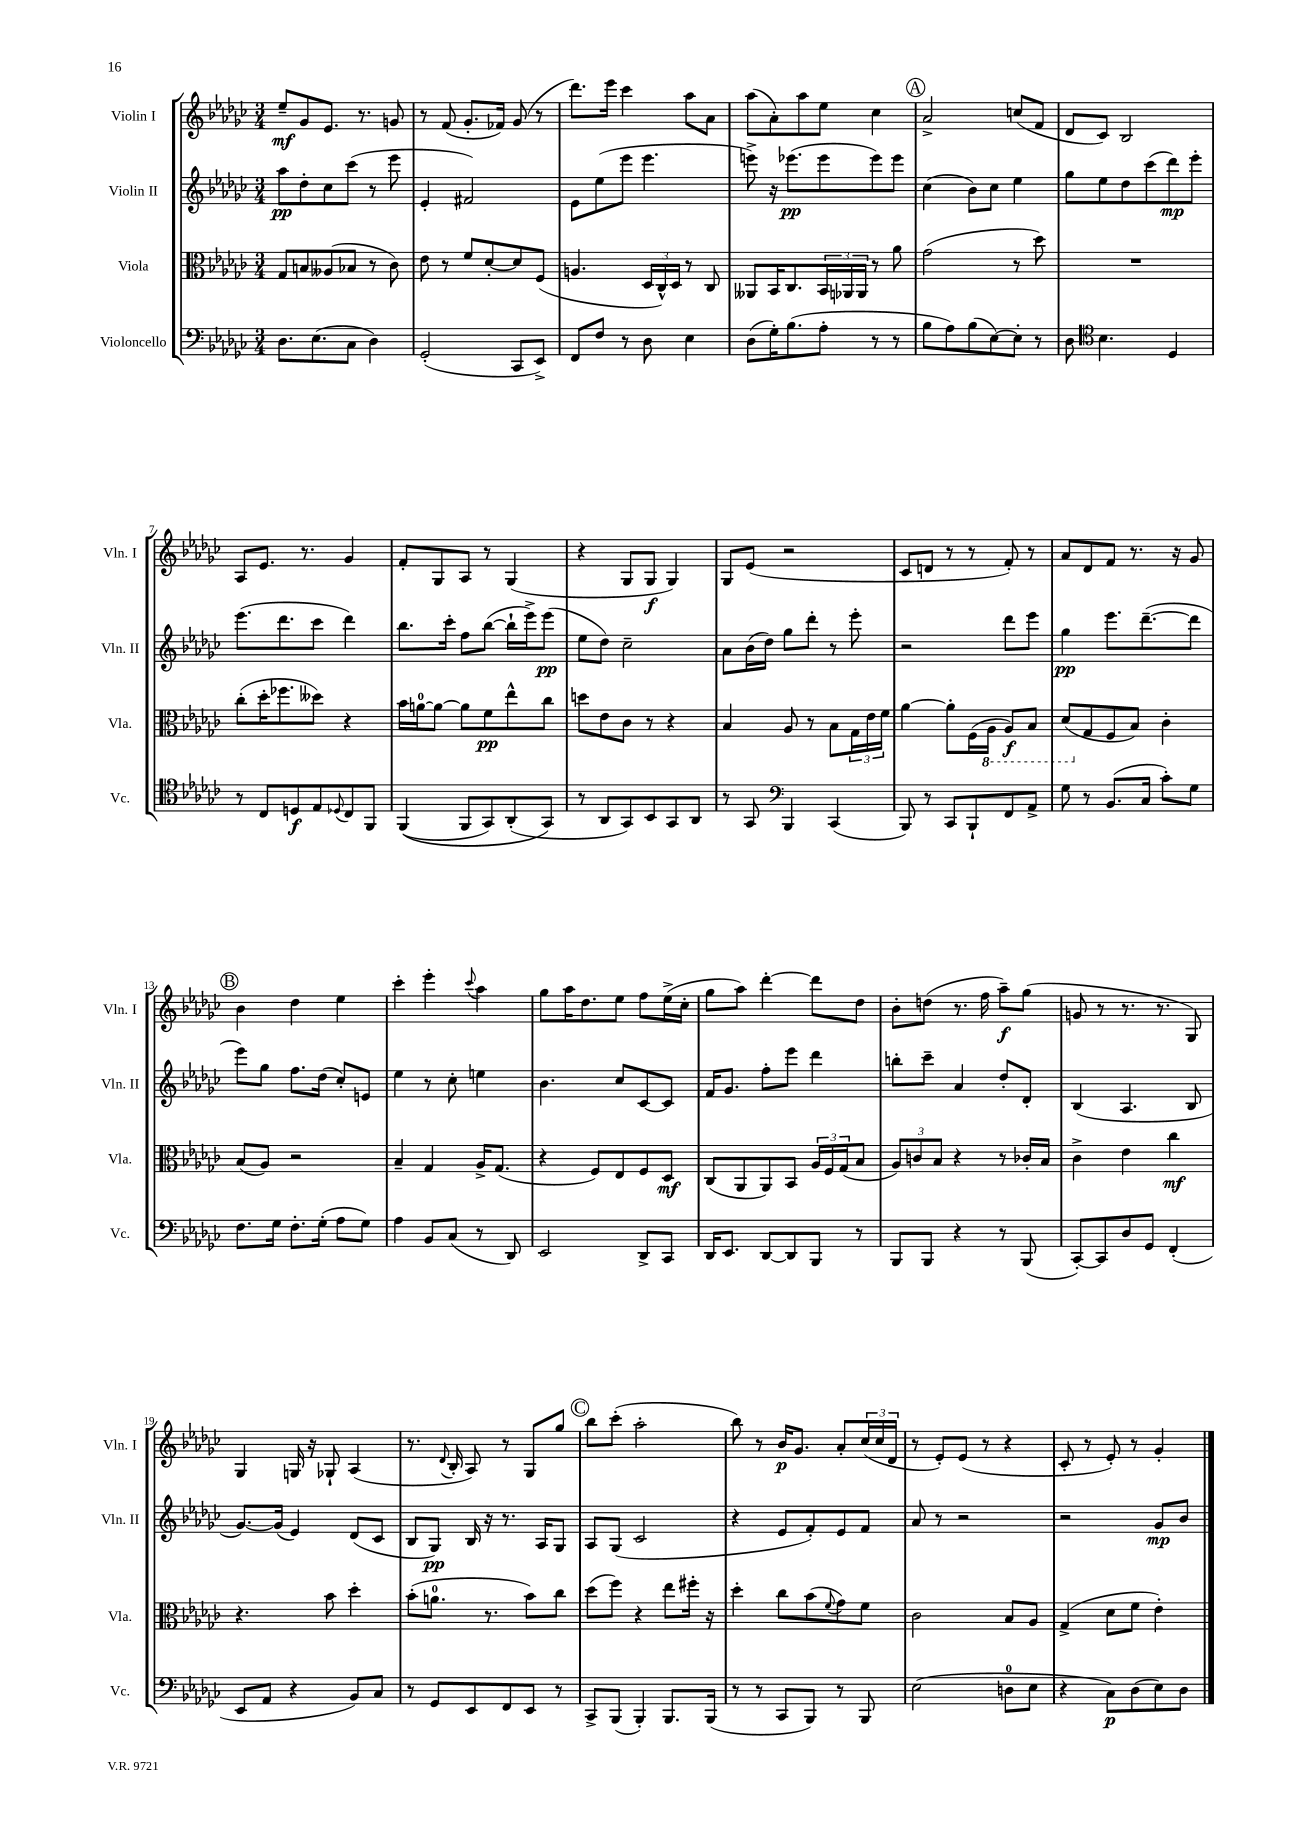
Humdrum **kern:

**kern	**kern	**kern	**kern
*staff4	*staff3	*staff2	*staff1
*clefF4	*clefC3	*clefG2	*clefG2
*k[b-e-a-d-g-c-]	*k[b-e-a-d-g-c-]	*k[b-e-a-d-g-c-]	*k[b-e-a-d-g-c-]
*M3/4	*M3/4	*M3/4	*M3/4
8.D-	8G-	8aa-	8ee-~
.	8B	8dd-'	8g-
(8.E-	.	.	.
.	(8A--	8cc-	8.e-
8C-	8B-	(8ccc-	.
.	.	.	8.r
4D-)	8r	8r	.
.	8c-)	8eee-	8g
=	=	=	=
(2GG-'	8e-	4e-'	8r
.	8r	.	(8f
.	8f	2f#)	8.g-'
.	[8d-'	.	.
.	.	.	16f-)
8CC-	8d-]	.	(8g-
8EE-^)	(8F	.	8r
=	=	=	=
8FF	4.A	8e-	8.ddd-)
8F	.	(8ee-	.
.	.	.	16eee-
8r	.	8eee-	4ccc-
8D-	24D-	4.eee-	.
.	24C-^^)	.	.
.	24D-	.	.
4E-	8r	.	8aa-
.	8C-	.	8a-
=	=	=	=
(8D-	8AA--	8eee^)	(8aa-
16G-')	16BB-	16r	8a-')
(8.B-	8.C-	(8.eee-	.
.	.	.	8aa-
8A-'	24BB-	8eee-	8ee-
.	24AA-	.	.
.	24AA-	.	.
8r	8r	8eee-)	4cc-
8r	8a-	8eee-	.
=	=	=	=
8B-	(2g-	(4cc-	2a-^
8A-)	.	.	.
(8B-	.	8b-)	.
[8E-)	.	8cc-	.
8E-']	8r	4ee-	(8cc
8r	8dd-)	.	8f
=	=	=	=
8D-	2.r	8gg-	8d-
*clefC4	*	*	*
4.B-	.	8ee-	8c-)
.	.	8dd-	2B-
.	.	(8ccc-	.
4D-	.	8ddd-)	.
.	.	8eee-'	.
=	=	=	=
8r	(8cc-'	(8.eee-	8A-
8C-	16dd-'	.	8.e-
.	8.ff-	8.ddd-	.
8D	.	.	.
.	.	.	8.r
8E-	8dd--)	8ccc-	.
8qqD-	.	.	.
8C-	4r	4ddd-)	4g-
8FF	.	.	.
=	=	=	=
&((4FF	16b-	8.bb-	8f'
.	[16a	.	.
.	8a_	.	8G-
.	.	16ccc-'	.
8FF	8a]	8ff	8A-
8GG-)	8f	([8bb-	8r
(8AA-'	8ee-^^	16bb-`]	(4G-
.	.	16eee-^)	.
8GG-&)	8cc-	(8eee-	.
=	=	=	=
8r	8dd	8ee-	4r
8AA-	8e-	8dd-)	.
8GG-)	8c-	2cc-~	8G-
8BB-	8r	.	8G-
8GG-	4r	.	4G-)
8AA-	.	.	.
=	=	=	=
8r	4B-	8a-	8G-
8GG-	.	(16b-	(8e-
.	.	16dd-)	.
*clefF4	*	*	*
4BBB-	8A-	8gg-	2r
.	8r	8ddd-'	.
(4CC-	8B-	8r	.
.	24G-	8eee-'	.
.	24e-	.	.
.	24f	.	.
=	=	=	=
8BBB-)	[4a-	2r	8c-
8r	.	.	8d
8CC-	8a-']	.	8r
8BBB-`	(16F	.	8r
.	16AA-	.	.
8FF	8AA-)	8ddd-	8f')
8AA-^	8BB-	8eee-	8r
=	=	=	=
8G-	(8D-	4gg-	8a-
8r	8G-	.	8d-
(8.BB-	8F	8.eee-	8f
.	8B-)	.	8.r
16C-	.	([8.ddd-~	.
8c-')	4c-'	.	.
.	.	.	16r
8G-	.	8ddd-]	8g-
=	=	=	=
8.F	(8B-	8eee-)	4b-
.	8A-)	8gg-	.
16G-	.	.	.
8.F'	2r	8.ff	4dd-
(16G-'	.	(16dd-	.
8A-	.	8cc-')	4ee-
8G-)	.	8e	.
=	=	=	=
4A-	4B-~	4ee-	4ccc-'
8BB-	4G-	8r	4eee-'
(8C-	.	8cc-'	.
.	.	.	8qqccc-
8r	16A-^	4ee	4aa-
.	(8.G-	.	.
8DD-)	.	.	.
=	=	=	=
2EE-	4r	4.b-	8gg-
.	.	.	16aa-
.	.	.	8.dd-
.	8F)	.	.
.	8E-	8cc-	8ee-
8DD-^	8F	[8c-	8ff
8CC-	8D-	8c-]	(16ee-^
.	.	.	16cc-'
=	=	=	=
16DD-	(8C-	16f	8gg-
8.EE-	.	8.g-	.
.	8AA-	.	8aa-)
[8DD-	8AA-)	8ff'	[4ddd-'
8DD-]	8BB-	8eee-	.
8BBB-	24A-	4ddd-	8ddd-]
.	24F	.	.
.	(24G-	.	.
8r	8B-	.	8dd-
=	=	=	=
8BBB-	12A-)	8bb'	8b-'
.	12c	.	.
8BBB-	.	8ccc-~	(8dd
.	12B-	.	.
4r	4r	4a-	8.r
.	.	.	16ff
8r	8r	8dd-'	8aa-~)
(8BBB-	16c-'	8d-'	(8gg-
.	16B-	.	.
=	=	=	=
[8CC-')	4c-^	(4B-	8g
8CC-]	.	.	8r
8D-	4e-	4.A-	8.r
8GG-	.	.	.
.	.	.	8.r
(4FF'	4cc-	.	.
.	.	8B-	8G-)
=	=	=	=
8EE-	4.r	[8.g-)	4G-
8AA-	.	.	.
.	.	(16g-]	.
4r	.	4e-)	16G
.	.	.	16r
.	8b-	.	8G-`
8BB-)	4dd-'	(8d-	(4A-
8C-	.	8c-	.
=	=	=	=
8r	(8b-'	8B-	8.r
8GG-	8.a	8G-)	.
.	.	.	8qqd-
.	.	.	16B-'
8EE-	.	16B-	8A-)
.	8.r	16r	.
8FF	.	8.r	8r
8EE-	8b-)	.	8G-
.	.	16A-	.
8r	8cc-	8G-	8gg-
=	=	=	=
8CC-^	(8dd-	8A-	8bb-
(8BBB-	8ff)	(8G-	(8ccc-'
4BBB-')	4r	2c-	2aa-'
8.BBB-	8ee-	.	.
.	16ff#'	.	.
(16BBB-	16r	.	.
=	=	=	=
8r	4dd-'	4r	8bb-)
8r	.	.	8r
8CC-	8cc-	8e-	16b-
.	.	.	8.g-
8BBB-)	(8b-	8f')	.
.	8qqf	.	.
8r	8g-)	8e-	8a-'
8BBB-	8f	8f	(24cc-
.	.	.	24cc-
.	.	.	24d-
=	=	=	=
(2E-	2c-	8a-	8r
.	.	8r	8e-')
.	.	2r	(8e-
.	.	.	8r
8D	8B-	.	4r
8E-	8A-	.	.
=	=	=	=
4r	(4G-^	2r	8c-'
.	.	.	8r
8C-)	8d-	.	8e-')
(8D-	8f	.	8r
8E-)	4e-')	8g-	4g-'
8D-	.	8b-	.
==	==	==	==
*-	*-	*-	*-
